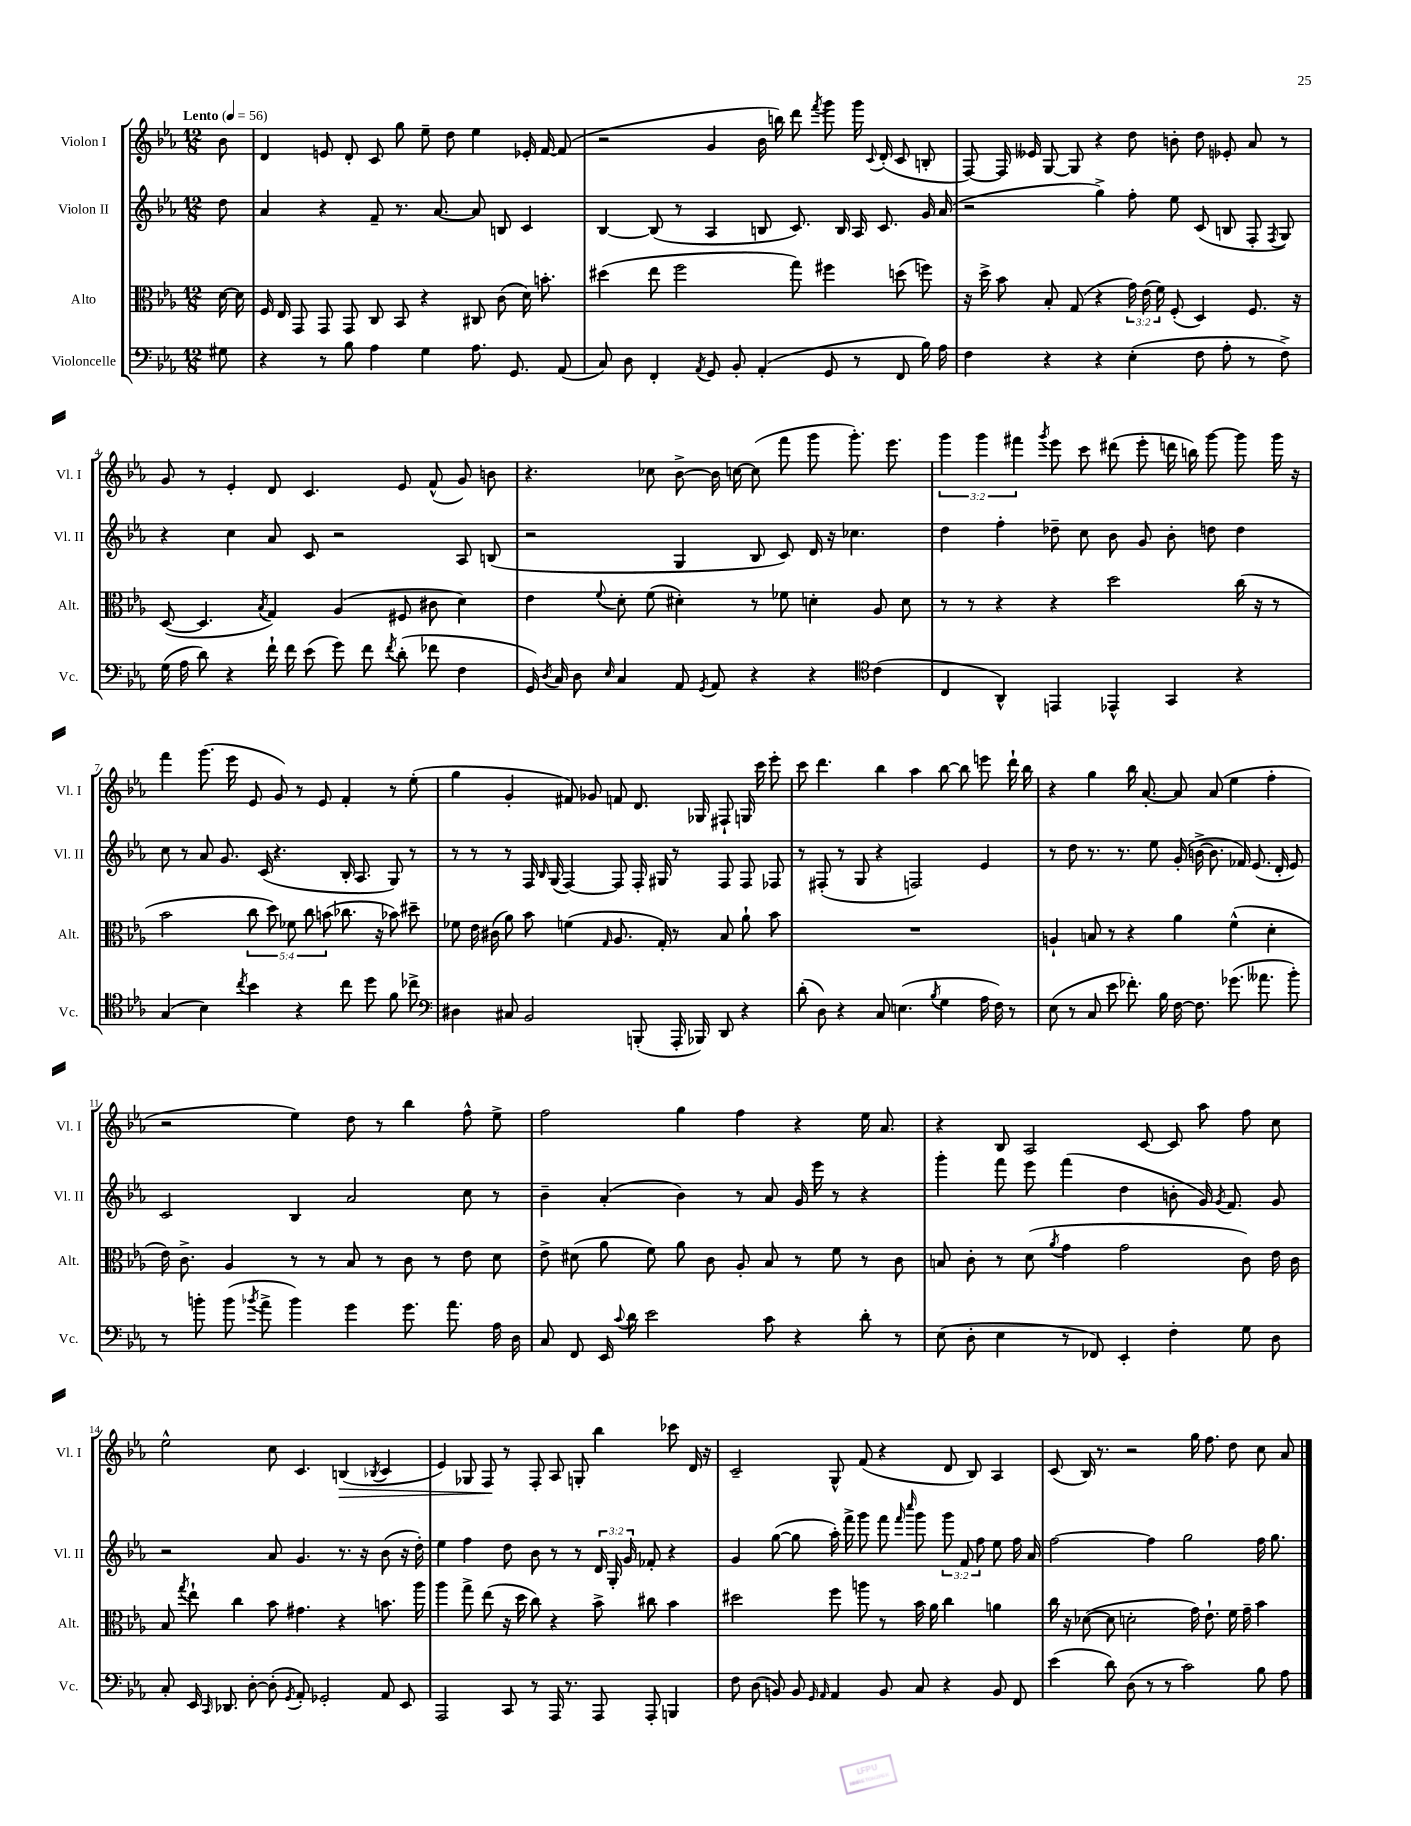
<<
\new StaffGroup <<
\new Staff = "s0" \with { instrumentName = "Violon I" shortInstrumentName = "Vl. I" } {
    \clef treble \key ees \major \numericTimeSignature \time 12/8 \override Staff.TupletNumber.text = #tuplet-number::calc-fraction-text \partial 8 \tempo "Lento" 4 = 56
    \autoBeamOff bes'8 |
    d'4 e'8 d'8-. c'8 g''8 ees''8-- d''8 ees''4 ees'16-. f'16~ f'8( |
    r2 g'4 bes'16 b''16) d'''8 \acciaccatura { f'''8 } g'''8 g'''16 \appoggiatura { c'8 } d'16-.( c'8 b8-. |
    f8~) f16 eeses'16 g8~ g8 r4 d''8 b'8-. d''8 ees'8-. aes'8 r8 |
    g'8 r8 ees'4-. d'8 c'4. ees'8 f'8-^( g'8) b'8 |
    r4. ces''8 bes'8~-> bes'16 c''16~ c''8( f'''8 g'''8 g'''8.-.) ees'''8. |
    \tuplet 3/2 { g'''4 g'''4 fis'''4 } \acciaccatura { g'''8 } ees'''8 c'''8 dis'''8( ees'''8-. d'''16 b''16) g'''8~ g'''8 g'''16 r16 |
    f'''4 g'''8.( ees'''16 ees'8 g'8) r8 ees'8 f'4-. r8 ees''8-.( |
    g''4 g'4-. fis'8) ges'8 f'8 d'8. ges16 fis8-! g16 c'''16 ees'''8-. |
    c'''8 d'''4. bes''4 aes''4 bes''8~ bes''8 e'''8 d'''16-! bes''16 |
    r4 g''4 bes''16 aes'8.~-. aes'8 aes'8( ees''4 f''4-. |
    r2 ees''4) d''8 r8 bes''4 f''8-^ ees''8-> |
    f''2 g''4 f''4 r4 ees''16 aes'8. |
    r4 bes8 aes2 c'8~ c'8 aes''8 f''8 c''8 |
    ees''2-^ c''8 c'4. b4\>( \acciaccatura { bes8 } c'4 |
    ees'4) ges8 f8\! r8 f8-. aes8 g8-. bes''4 ces'''8 d'16 r16 |
    c'2-- g8-^ f'8( r4 d'8 bes8) aes4 |
    c'8( bes16) r8. r2 g''16 f''8. d''8 c''8 aes'8 \bar "|." |
}
\new Staff = "s1" \with { instrumentName = "Violon II" shortInstrumentName = "Vl. II" } {
    \clef treble \key ees \major \numericTimeSignature \time 12/8 \override Staff.TupletNumber.text = #tuplet-number::calc-fraction-text \partial 8
    \autoBeamOff d''8 |
    aes'4 r4 f'8-- r8. aes'8.~ aes'8 b8 c'4 |
    bes4~ bes8( r8 aes4 b8 c'8.) b16 aes16 c'8. g'16 aes'16( |
    r2 g''4->) f''8-. ees''8 c'8( b8 f8-. \acciaccatura { f8 } g8) |
    r4 c''4 aes'8 c'8 r2 aes8 b8( |
    r2 g4 bes8 c'8) d'16 r16 ces''4. |
    d''4 f''4-. des''8-- c''8 bes'8 g'8 bes'8-. d''8 d''4 |
    c''8 r8 aes'8 g'8. c'16( r4. bes16-. aes8. g8) r8 |
    r8 r8 r8 f16 \grace { bes16 } g16( f4~) f8 f16-. gis16 r8 f8 f8 fes8 |
    r8 fis8-.( r8 g8 r4 f2) ees'4 |
    r8 d''8 r8. r8. ees''8 g'16-.( b'16~-> b'8. fes'16) ees'8.( d'16-. ees'8) |
    c'2 bes4 aes'2 c''8 r8 |
    bes'4-- aes'4-.( bes'4) r8 aes'8 g'16 ees'''16 r8 r4 |
    g'''4-. f'''8 ees'''8 f'''4( d''4 b'8-. g'16) \acciaccatura { g'8 } f'8. g'8 |
    r2 aes'8 g'4. r8. r16 bes'8( r16 d''16-.) |
    ees''4 f''4 d''8 bes'8 r8 r8 \tuplet 3/2 { d'16 g16-. g'16 } fes'8-. r4 |
    g'4 g''8~( g''8 aes''16-.) f'''16-> g'''8 f'''8 \grace { f'''16 c''''16 } g'''8 \tuplet 3/2 { g'''8 f'8 f''8 } ees''8 f''16 aes'16 |
    f''2~ f''4 g''2 f''16 g''8. \bar "|." |
}
\new Staff = "s2" \with { instrumentName = "Alto" shortInstrumentName = "Alt." } {
    \clef alto \key ees \major \numericTimeSignature \time 12/8 \override Staff.TupletNumber.text = #tuplet-number::calc-fraction-text \partial 8
    \autoBeamOff d'16~ d'16 |
    f16 ees16 g,8 g,8 g,8 c8 bes,8 r4 cis8 c'8( d'16) b'8.-. |
    dis''4( ees''8 f''2 g''8) fis''4 d''8( f''8) |
    r16 d''16-> bes'8 bes8-. g8( r4 \tuplet 3/2 { g'16) ees'16( f'16) } f8-.( d4) f8. r16 |
    d8~( d4. \acciaccatura { bes8 } g4) aes4( fis8 cis'8 d'4) |
    ees'4 \appoggiatura { f'8 } d'8-. f'8( dis'4-.) r8 fes'8 d'4-. aes8 d'8 |
    r8 r8 r4 r4 d''2 c''16( r16 r8 |
    bes'2 \tuplet 5/4 { c''8 d''8) fes'8 c''8 b'8( } ces''8. r16 bes'8) dis''8-- |
    fes'8 ees'16 cis'16( aes'8) bes'8 f'4( \grace { g16 } aes8. g16-.) r8 bes8 aes'8-! bes'8 |
    R1. |
    a4-! b8 r8 r4 aes'4 f'4-^( d'4-. |
    ees'16) c'8.-> aes4 r8 r8 bes8 r8 c'8 r8 ees'8 d'8 |
    ees'8-> dis'8( aes'8 f'8) aes'8 c'8 aes8-. bes8 r8 f'8 r8 c'8 |
    b8 c'8-. r8 d'8( \acciaccatura { aes'8 } g'4 g'2 c'8) ees'16 c'16 |
    bes8 \acciaccatura { g''8 } ees''8-! c''4 bes'8 gis'4. r4 b'8. aes''16 |
    aes''4 g''8-> ees''8( r16 d''16 c''8) r4 bes'8-> cis''8 bes'4 |
    dis''2 f''8 a''8 r8 bes'16 aes'16 c''4 a'4 |
    c''16 r16 des'8~( des'8 d'2-. g'16) ees'8.-! f'16 g'16-- bes'4 \bar "|." |
}
\new Staff = "s3" \with { instrumentName = "Violoncelle" shortInstrumentName = "Vc." } {
    \clef bass \key ees \major \numericTimeSignature \time 12/8 \partial 8
    \autoBeamOff gis8 |
    r4 r8 bes8 aes4 g4 aes8. g,8. aes,8( |
    c8) d8 f,4-. \acciaccatura { aes,8 } g,8 bes,8-. aes,4-.( g,8 r8 f,8 bes16) aes16 |
    f4 r4 r4 ees4-.( f8 aes8-. r8 f8->) |
    g16( aes16 d'8) r4 f'16-! f'16 ees'8( g'8) f'8 \acciaccatura { f'8 } d'8-.( fes'8 f4 |
    g,16) \acciaccatura { d8 } c16 d8 \grace { ees16 } c4 aes,8 \acciaccatura { g,8 } aes,8 r4 r4 \clef tenor c'4( |
    c4 aes,4-^) e,4 ees,4-^ g,4 r4 |
    g4( bes4) \acciaccatura { c''8 } bes'4 r4 c''8 d''8 f'8 ces''8-> |
    \clef bass dis4 cis8 bes,2 b,,8-.( aes,,16-. bes,,16) d,8 r4 |
    d'8-.( d8) r4 c8 e4.( \acciaccatura { bes8 } g4 aes16 f16) r8 |
    ees8( r8 c8 ees'8 fes'8.-.) bes16 f16~ f8. ges'8.( aeses'8. bes'8-.) |
    r8 b'8-. b'8( \acciaccatura { bes'8 } aes'8-> bes'4) g'4 g'8. aes'8. aes16 d16 |
    c8 f,8 ees,16 \appoggiatura { c'8 } d'16 ees'2 c'8 r4 d'8-. r8 |
    ees8( d8-. ees4 r8 fes,8) ees,4-. f4-. g8 d8 |
    c8-. ees,16 \grace { c,16 } des,8. d8~-. d8-.( \acciaccatura { g,8 } aes,8-.) ges,2-. aes,8 ees,8 |
    aes,,2 c,8 r8 aes,,16 r8. aes,,8 aes,,8-. b,,4 |
    f8 d8( b,8) b,8 \grace { g,16 aes,16 } aes,4 b,8 c8 r4 b,8 f,8 |
    ees'4( d'8) d8( r8 r8 c'2) bes8 aes8 \bar "|." |
}
>>
>>
